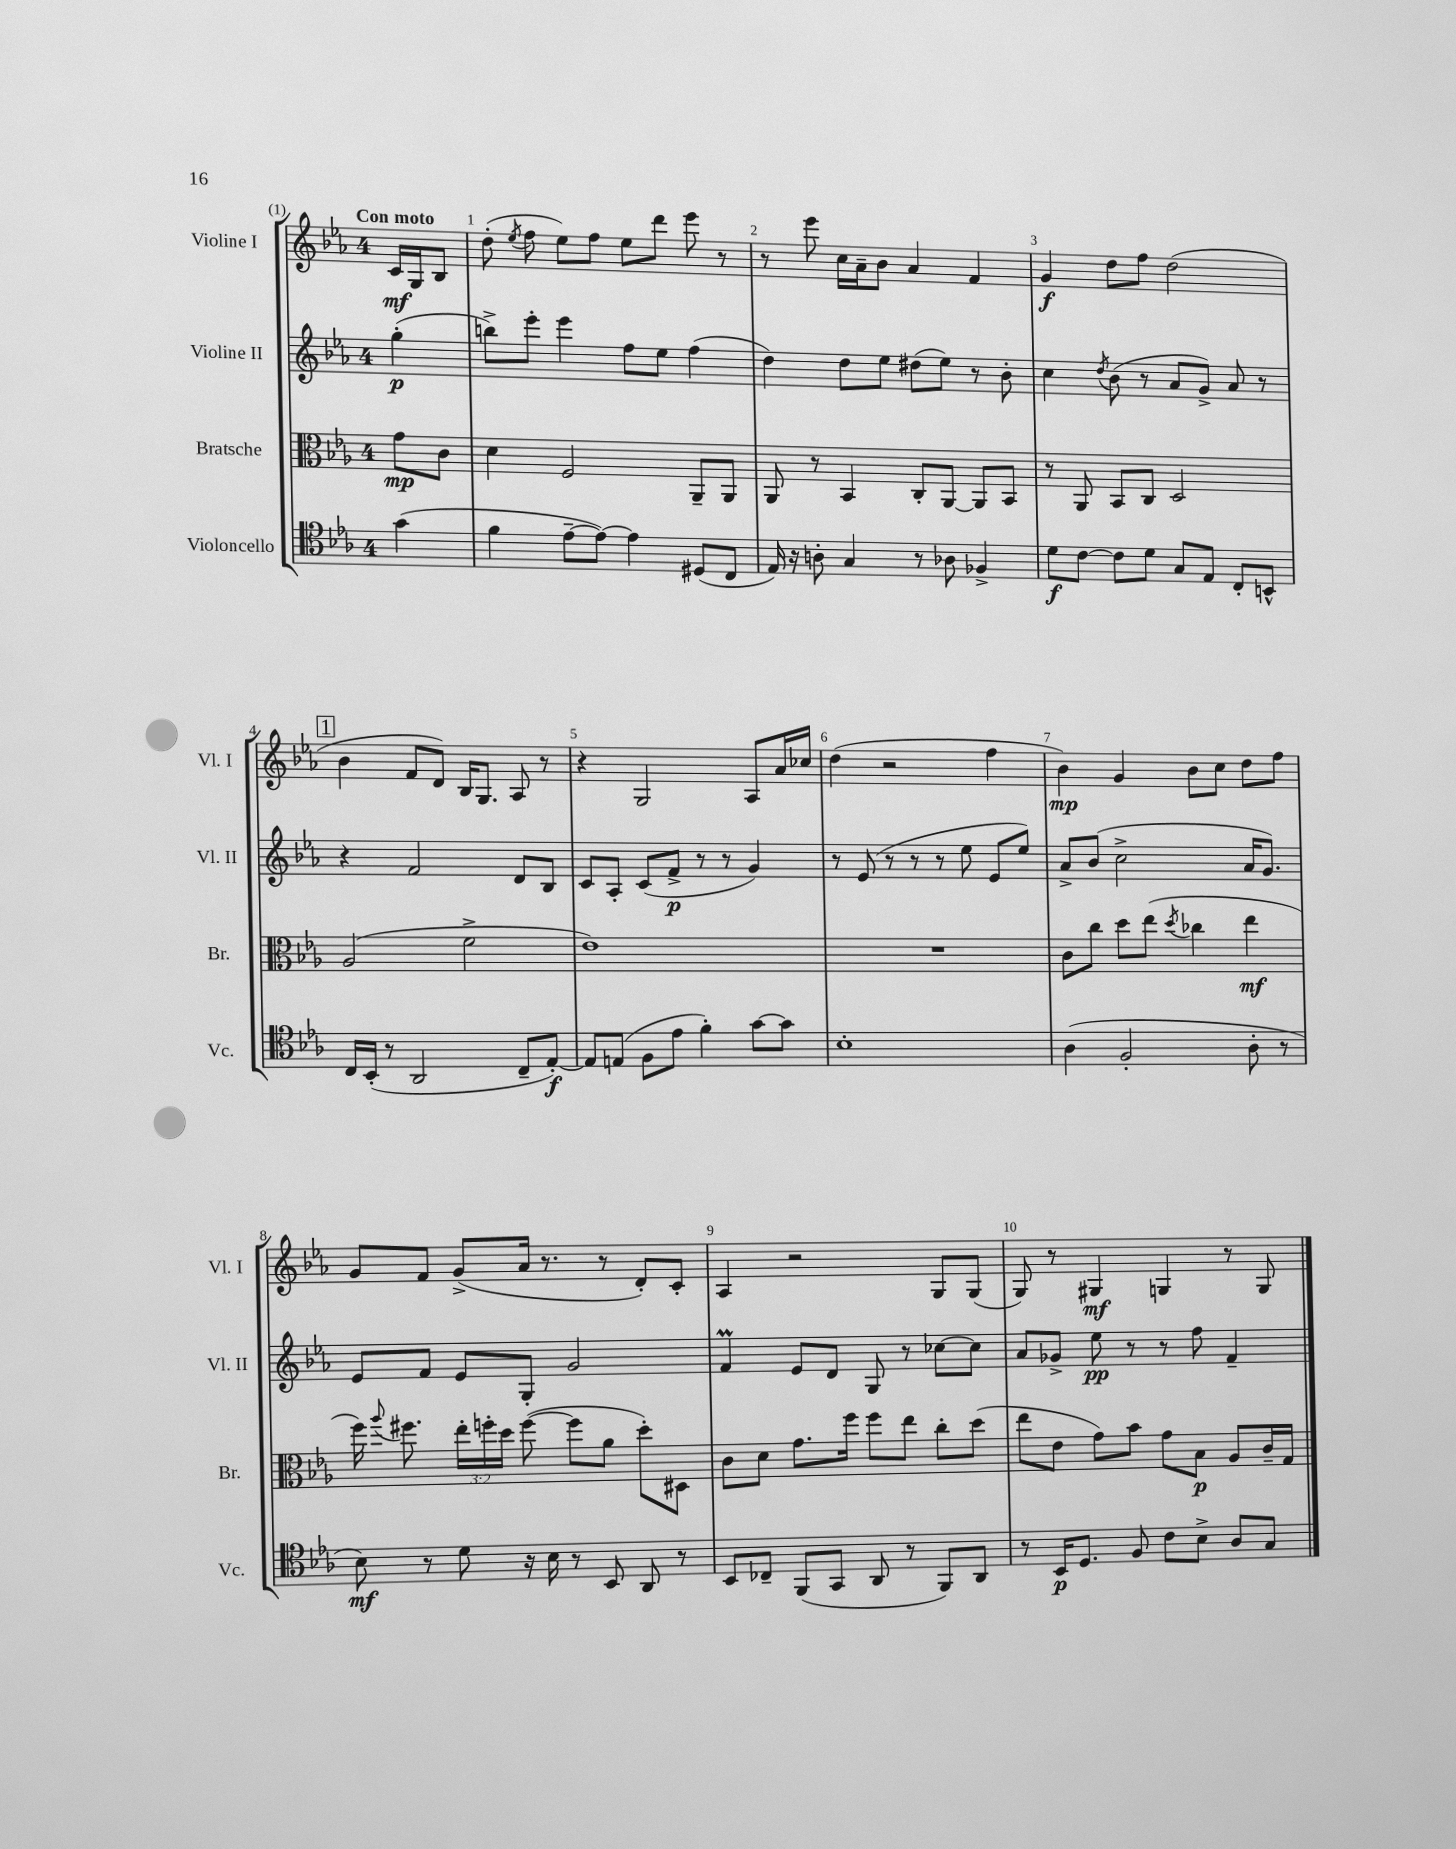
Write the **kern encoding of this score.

**kern	**kern	**kern	**kern
*staff4	*staff3	*staff2	*staff1
*clefC4	*clefC3	*clefG2	*clefG2
*k[b-e-a-]	*k[b-e-a-]	*k[b-e-a-]	*k[b-e-a-]
*M4/4	*M4/4	*M4/4	*M4/4
(4g	8g	(4gg'	16c
.	.	.	16G
.	8c	.	8B-
=	=	=	=
4f	4d	8bb^)	(8dd'
.	.	.	8qee-
.	.	8eee-'	8ff
[8e-~	2F	4eee-	8ee-)
8e-_)	.	.	8ff
4e-]	.	8ff	8ee-
.	.	8ee-	8ddd
(8D#	8AA-~	(4ff	8eee-
8C	8AA-	.	8r
=	=	=	=
16E-)	8AA-	4dd)	8r
16r	.	.	.
8A'	8r	.	8eee-
4G	4BB-	8dd	16cc
.	.	.	16a-~
.	.	8ee-	8b-
8r	8C'	(8dd#	4a-
8A-	[8AA-	8ee-)	.
4F-^	8AA-]	8r	4f
.	8BB-	8b-'	.
=	=	=	=
8d	8r	4cc	4g
[8c	8AA-	.	.
.	.	8qdd	.
8c]	8BB-	(8b-	8dd
8d	8C	8r	8ff
8G	2D	8a-	(2dd
8E-	.	8g^)	.
8C'	.	8a-	.
8BB^^	.	8r	.
=	=	=	=
16C	(2A-	4r	4b-
(16BB-'	.	.	.
8r	.	.	.
2AA-	.	2f	8f
.	.	.	8d)
.	2f^	.	16B-
.	.	.	8.G
8C~	.	8d	8A-
[8E-')	.	8B-	8r
=	=	=	=
8E-]	1e-)	8c	4r
(8E	.	8A-'	.
8F	.	(8c	2G
8e-	.	8f^	.
4f')	.	8r	.
.	.	8r	.
[8g	.	4g)	8A-
8g]	.	.	16a-
.	.	.	16cc-
=	=	=	=
1B-'	1r	8r	(4dd
.	.	(8e-	.
.	.	8r	2r
.	.	8r	.
.	.	8r	.
.	.	8ee-	.
.	.	8e-	4ff
.	.	8ee-)	.
=	=	=	=
(4A-	8c	8a-^	4b-)
.	8cc	(8b-	.
2F'	8dd	2cc^	4g
.	(8ee-	.	.
.	8qdd	.	.
.	4cc-	.	8b-
.	.	.	8cc
8A-'	4ee-	16a-	8dd
.	.	8.g)	.
8r	.	.	8ff
=	=	=	=
8B-)	16ff)	8e-	8g
.	8qqaa-	.	.
.	8.ff#	.	.
8r	.	8f	8f
8d	24ee-'	8e-	(8g^
.	24ff'	.	.
.	24dd	.	.
16r	([8ff	8G'	16a-
16B-	.	.	8.r
8r	8ff]	2g	.
8BB-	8a-	.	8r
8AA-	8dd')	.	8d')
8r	8D#	.	8c'
=	=	=	=
8BB-	8c	4f	4A-
8C-~	8d	.	.
(8FF	8.g	8e-	2r
8GG	.	8d	.
.	16ff	.	.
8AA-	8ff	8G	.
8r	8ee-	8r	.
8FF)	8cc'	[8cc-	8G
8AA-	(8dd	8cc-]	(8G
=	=	=	=
8r	8ee-	8a-	8G)
16BB-	8e-	8g-^	8r
8.D	.	.	.
.	8g)	8ee-	4G#
8F	8b-	8r	.
8c	8g	8r	4G
8B-^	8B-	8ff	.
8A-	8A-	4f~	8r
8G	16c~	.	8G
.	16G	.	.
==	==	==	==
*-	*-	*-	*-
